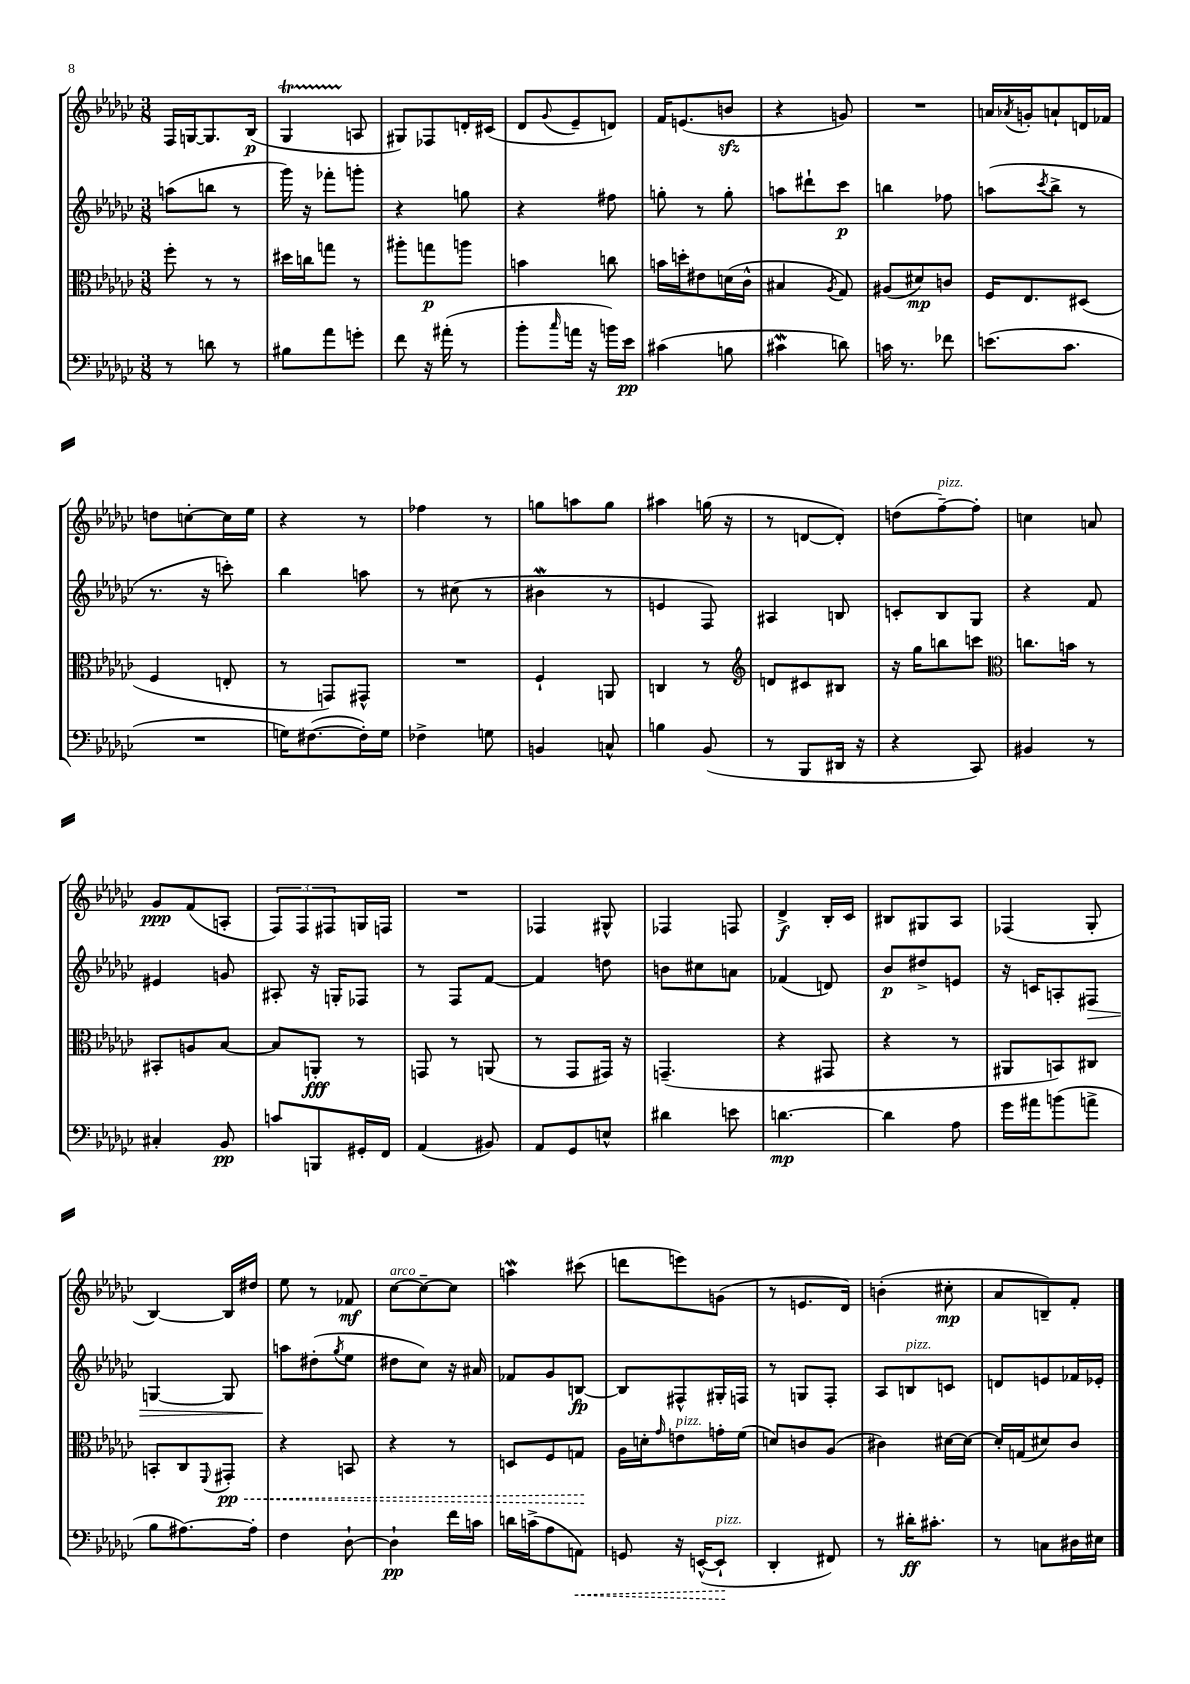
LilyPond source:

<<
\new StaffGroup <<
\new Staff = "s0" {
    \clef treble \key ges \major \numericTimeSignature \time 3/8
    f16 g16~ g8. bes16\p( |
    ges4\startTrillSpan a8\stopTrillSpan |
    gis8) fes8 d'16-. cis'16( |
    des'8 \appoggiatura { ges'8 } ees'8-- d'8) |
    f'16 e'8.( b'8\sfz |
    r4 g'8) |
    R4. |
    a'16 \acciaccatura { aes'8 } g'16-. a'8-! d'16 fes'16 |
    d''8 c''8~-. c''16 ees''16 |
    r4 r8 |
    fes''4 r8 |
    g''8 a''8 g''8 |
    ais''4 g''16( r16 |
    r8 d'8~ d'8-.) |
    d''8( f''8~--^\markup { \italic "pizz." }) f''8-. |
    c''4 a'8 |
    ges'8\ppp f'8( a8-. |
    \tuplet 3/2 { f8) f8 fis8 } g16 f16 |
    R4. |
    fes4 gis8-^ |
    fes4 f8 |
    des'4->\f bes16-. ces'16 |
    bis8 gis8 aes8 |
    fes4( ges8-. |
    bes4~) bes16 dis''16 |
    ees''8 r8 fes'8\mf |
    ces''8~^\markup { \italic "arco" } ces''8~-- ces''8 |
    a''4\mordent cis'''8( |
    d'''8 e'''8) g'8( |
    r8 e'8. des'16) |
    b'4-.( cis''8-.\mp |
    aes'8 b8--) f'8-. \bar "|." |
}
\new Staff = "s1" {
    \clef treble \key ges \major \numericTimeSignature \time 3/8
    a''8( b''8 r8 |
    ges'''16) r16 fes'''8-. g'''8-. |
    r4 g''8 |
    r4 fis''8 |
    g''8-. r8 g''8-. |
    a''8 dis'''8-! ces'''8\p |
    b''4 fes''8 |
    a''8( \acciaccatura { ces'''8 } bes''8-> r8 |
    r8. r16 c'''8-.) |
    bes''4 a''8 |
    r8 cis''8( r8 |
    bis'4\mordent r8 |
    e'4 f8) |
    ais4 b8 |
    c'8-. bes8 ges8 |
    r4 f'8 |
    eis'4 g'8 |
    ais8-. r16 g16-. fes8 |
    r8 f8 f'8~ |
    f'4 d''8 |
    b'8 cis''8 a'8 |
    fes'4( d'8) |
    bes'8\p dis''8-> e'8 |
    r16 c'16 a8-. fis8\> |
    g4~ g8 |
    a''8\! dis''8-.( \acciaccatura { ges''8 } ees''8 |
    dis''8 ces''8) r16 ais'16 |
    fes'8 ges'8 b8~\fp |
    b8 fis8-^ gis16-. f16 |
    r8 g8 f8-. |
    aes8 b8^\markup { \italic "pizz." } c'8 |
    d'8 e'8 fes'16 ees'16-. \bar "|." |
}
\new Staff = "s2" {
    \clef alto \key ges \major \numericTimeSignature \time 3/8
    f''8-. r8 r8 |
    dis''16 c''16 g''8 r8 |
    ais''8-. g''8\p a''8 |
    b'4 c''8 |
    b'16 d''16-. eis'8 d'16( ces'16-^ |
    bis4 \acciaccatura { aes8 } ges8) |
    ais8( dis'8\mp) c'8 |
    f16 ees8. dis8( |
    f4 e8-. |
    r8 g,8) gis,8-^ |
    R4. |
    f4-! a,8 |
    c4 r8 |
    \clef treble d'8 cis'8 bis8 |
    r16 ges''16 b''8 c'''8 |
    \clef alto c''8. b'16 r8 |
    bis,8-. a8 bes8~ |
    bes8 a,8-.\fff r8 |
    g,8 r8 a,8( |
    r8 ges,8 gis,16) r16 |
    g,4.--( |
    r4 gis,8 |
    r4 r8 |
    ais,8 b,8) cis8 |
    b,8-. ces8 \appoggiatura { f,8 } \once \override Hairpin.style = #'dashed-line gis,8-.\pp\< |
    r4 b,8 |
    r4 r8 |
    d8 f8 g8\! |
    aes16 d'16-. \grace { ges'16 } e'8^\markup { \italic "pizz." } g'16-. f'16( |
    d'8) c'8 aes8( |
    cis'4) dis'16~ dis'16~ |
    dis'16-. g16( dis'8) ces'8 \bar "|." |
}
\new Staff = "s3" {
    \clef bass \key ges \major \numericTimeSignature \time 3/8
    r8 d'8 r8 |
    bis8 aes'8 g'8-. |
    f'8 r16 ais'16-.( r8 |
    bes'8-. \grace { ces''16 } a'16 r16 b'16) ees'16\pp |
    cis'4( b8 |
    cis'4\mordent d'8) |
    c'16 r8. fes'8 |
    e'8.( ces'8. |
    R4. |
    g16) fis8.~( fis16-.) g16 |
    fes4-> g8 |
    b,4 c8-^ |
    b4 bes,8( |
    r8 bes,,8 dis,16 r16 |
    r4 ces,8) |
    bis,4 r8 |
    cis4-. bes,8\pp |
    c'8 b,,8 gis,16-. f,16 |
    aes,4( bis,8) |
    aes,8 ges,8 e8-^ |
    dis'4 e'8 |
    d'4.~\mp |
    d'4 aes8 |
    ges'16 ais'16 b'8( a'8-> |
    bes8 ais8.~) ais16-. |
    f4 des8~-! |
    des4-!\pp f'16 c'16 |
    d'16 c'16->( aes8 \once \override Hairpin.style = #'dashed-line a,8\<) |
    g,8 r16 e,16~-^( e,8-!\!^\markup { \italic "pizz." } |
    des,4-. fis,8) |
    r8 dis'16-.\ff cis'8.-. |
    r8 c8 dis16 eis16 \bar "|." |
}
>>
>>
\layout { \context { \Score \remove "Bar_number_engraver" } }
